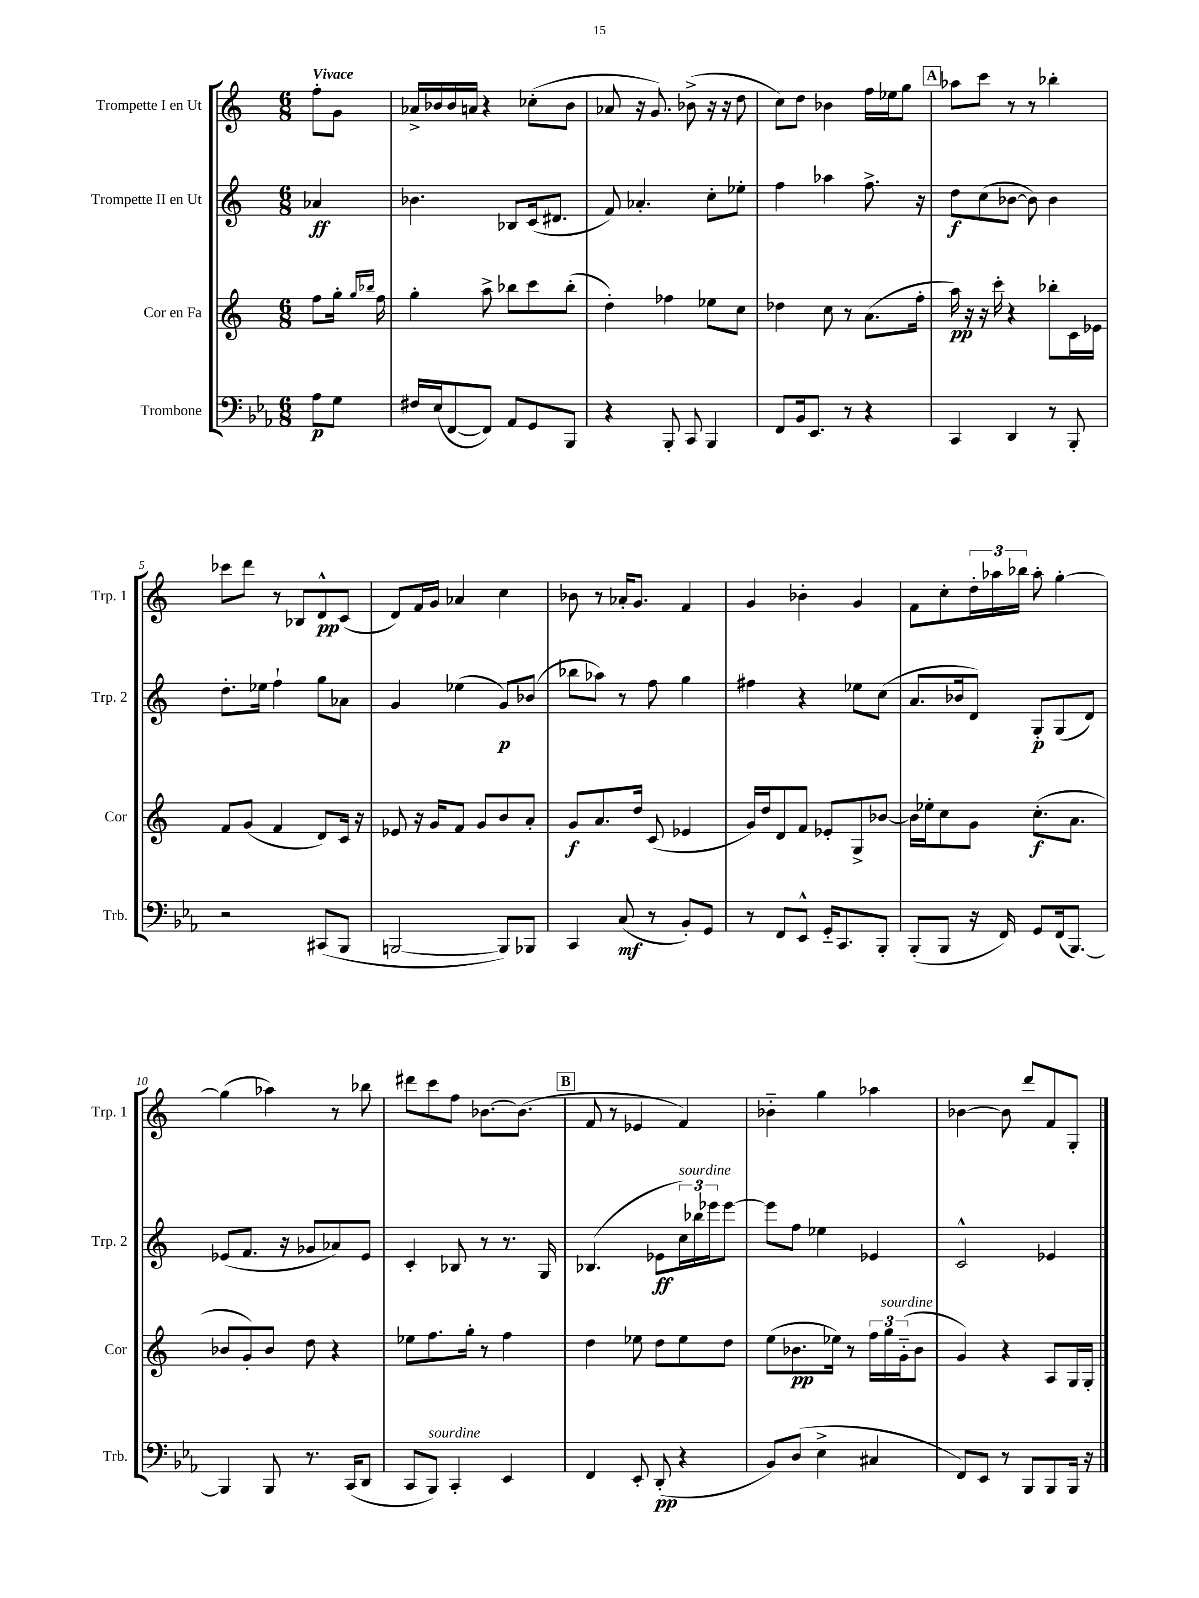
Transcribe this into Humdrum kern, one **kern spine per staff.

**kern	**kern	**kern	**kern
*staff4	*staff3	*staff2	*staff1
*clefF4	*clefG2	*clefG2	*clefG2
*k[b-e-a-]	*k[]	*k[]	*k[]
*M6/8	*M6/8	*M6/8	*M6/8
8A-	8ff	4a-	8ff'
8G	16gg'	.	8g
.	16qqgg	.	.
.	16qqbb-	.	.
.	16ff	.	.
=	=	=	=
16F#	4gg'	4.b-	16a-^
(16E-	.	.	16b-
[8FF	.	.	16b-
.	.	.	16a
8FF])	8aa^	.	4r
8AA-	8bb-	8B-	.
8GG	8ccc	(16c	(8cc-'
.	.	8.d#	.
8BBB-	(8bb-'	.	8b-
=	=	=	=
4r	4dd')	8f)	8a-
.	.	4.a-'	16r
.	.	.	8.g)
8BBB-'	4ff-	.	.
8CC	.	.	(8b-^
4BBB-	8ee-	8cc'	16r
.	.	.	16r
.	8cc	8ee-'	8dd
=	=	=	=
8FF	4dd-	4ff	8cc)
16BB-	.	.	8dd
8.EE-	.	.	.
.	8cc	4aa-	4b-
8r	8r	.	.
4r	(8.a	8.ff^	16ff
.	.	.	16ee-
.	.	.	8gg
.	16ff'	16r	.
=	=	=	=
4CC	16aa)	8dd	8aa-
.	16r	.	.
.	16r	(8cc	8ccc
.	16ccc'	.	.
4DD	4r	[8b-	8r
.	.	8b-])	8r
8r	8bb-'	4b-	4bb-'
8BBB-'	16c	.	.
.	16e-	.	.
=	=	=	=
2r	8f	8.dd'	8ccc-
.	(8g	.	8ddd
.	.	16ee-	.
.	4f	4ff`	8r
.	.	.	8B-
(8CC#	8d)	8gg	8d^^
8BBB-	16c	8a-	(8c
.	16r	.	.
=	=	=	=
[2BBB	8e-	4g	8d)
.	16r	.	16f
.	16g	.	16g
.	8f	(4ee-	4a-
.	8g	.	.
8BBB])	8b	8g)	4cc
8BBB-	8a'	(8b-	.
=	=	=	=
4CC	8g	8bb-	8b-
.	8.a	8aa-)	8r
(8C	.	8r	16a-'
.	16dd	.	8.g
8r	(8c	8ff	.
8BB-')	4e-	4gg	4f
8GG	.	.	.
=	=	=	=
8r	16g)	4ff#	4g
.	16dd	.	.
8FF	8d	.	.
8EE-^^	8f	4r	4b-'
16GG'~	8e-'	.	.
8.CC	.	.	.
.	8G^	8ee-	4g
8BBB-'	[8b-	(8cc	.
=	=	=	=
(8BBB-'	16b-]	8.a	8f
.	16ee-'	.	.
8BBB-	8cc	.	8cc'
.	.	16b-	.
16r	8g	8d)	24dd'
.	.	.	24aa-
16FF)	.	.	.
.	.	.	24bb-
8GG	(8.cc'	8G'	8aa-'
(16FF	.	(8G	[4gg'
[8.BBB-)	8.a	.	.
.	.	8d)	.
=	=	=	=
4BBB-]	8b-	(8e-	(4gg]
.	8g')	8.f	.
8BBB-	8b-	.	4aa-)
.	.	16r	.
8.r	8dd	8g-	.
.	4r	8a-)	8r
(16CC	.	.	.
8DD	.	8e-	8bb-
=	=	=	=
8CC	8ee-	4c'	8ddd#
8BBB-)	8.ff	.	8ccc
4CC'	.	8B-	8ff
.	16gg'	.	.
.	8r	8r	[8.b-
4EE-	4ff	8.r	.
.	.	.	(8.b-]
.	.	16G	.
=	=	=	=
4FF	4dd	(4.B-	8f
.	.	.	8r
8EE-'	8ee-	.	4e-
(8DD'	8dd	8e-	.
4r	8ee-	24cc)	4f)
.	.	24bb-	.
.	.	24eee-	.
.	8dd	[8eee-	.
=	=	=	=
8BB-)	(8ee	8eee-]	4b-'~
(8D	8.b-	8ff	.
4E-^	.	4ee-	4gg
.	16ee-)	.	.
.	8r	.	.
4C#	24ff	4e-	4aa-
.	24gg	.	.
.	(24g'~	.	.
.	8b-	.	.
=	=	=	=
8FF)	4g)	2c^^	[4b-
8EE-	.	.	.
8r	4r	.	8b-]
8BBB-	.	.	8ddd
8BBB-	8A	4e-	8f
16BBB-	16G	.	8G'
16r	16G'	.	.
==	==	==	==
*-	*-	*-	*-
